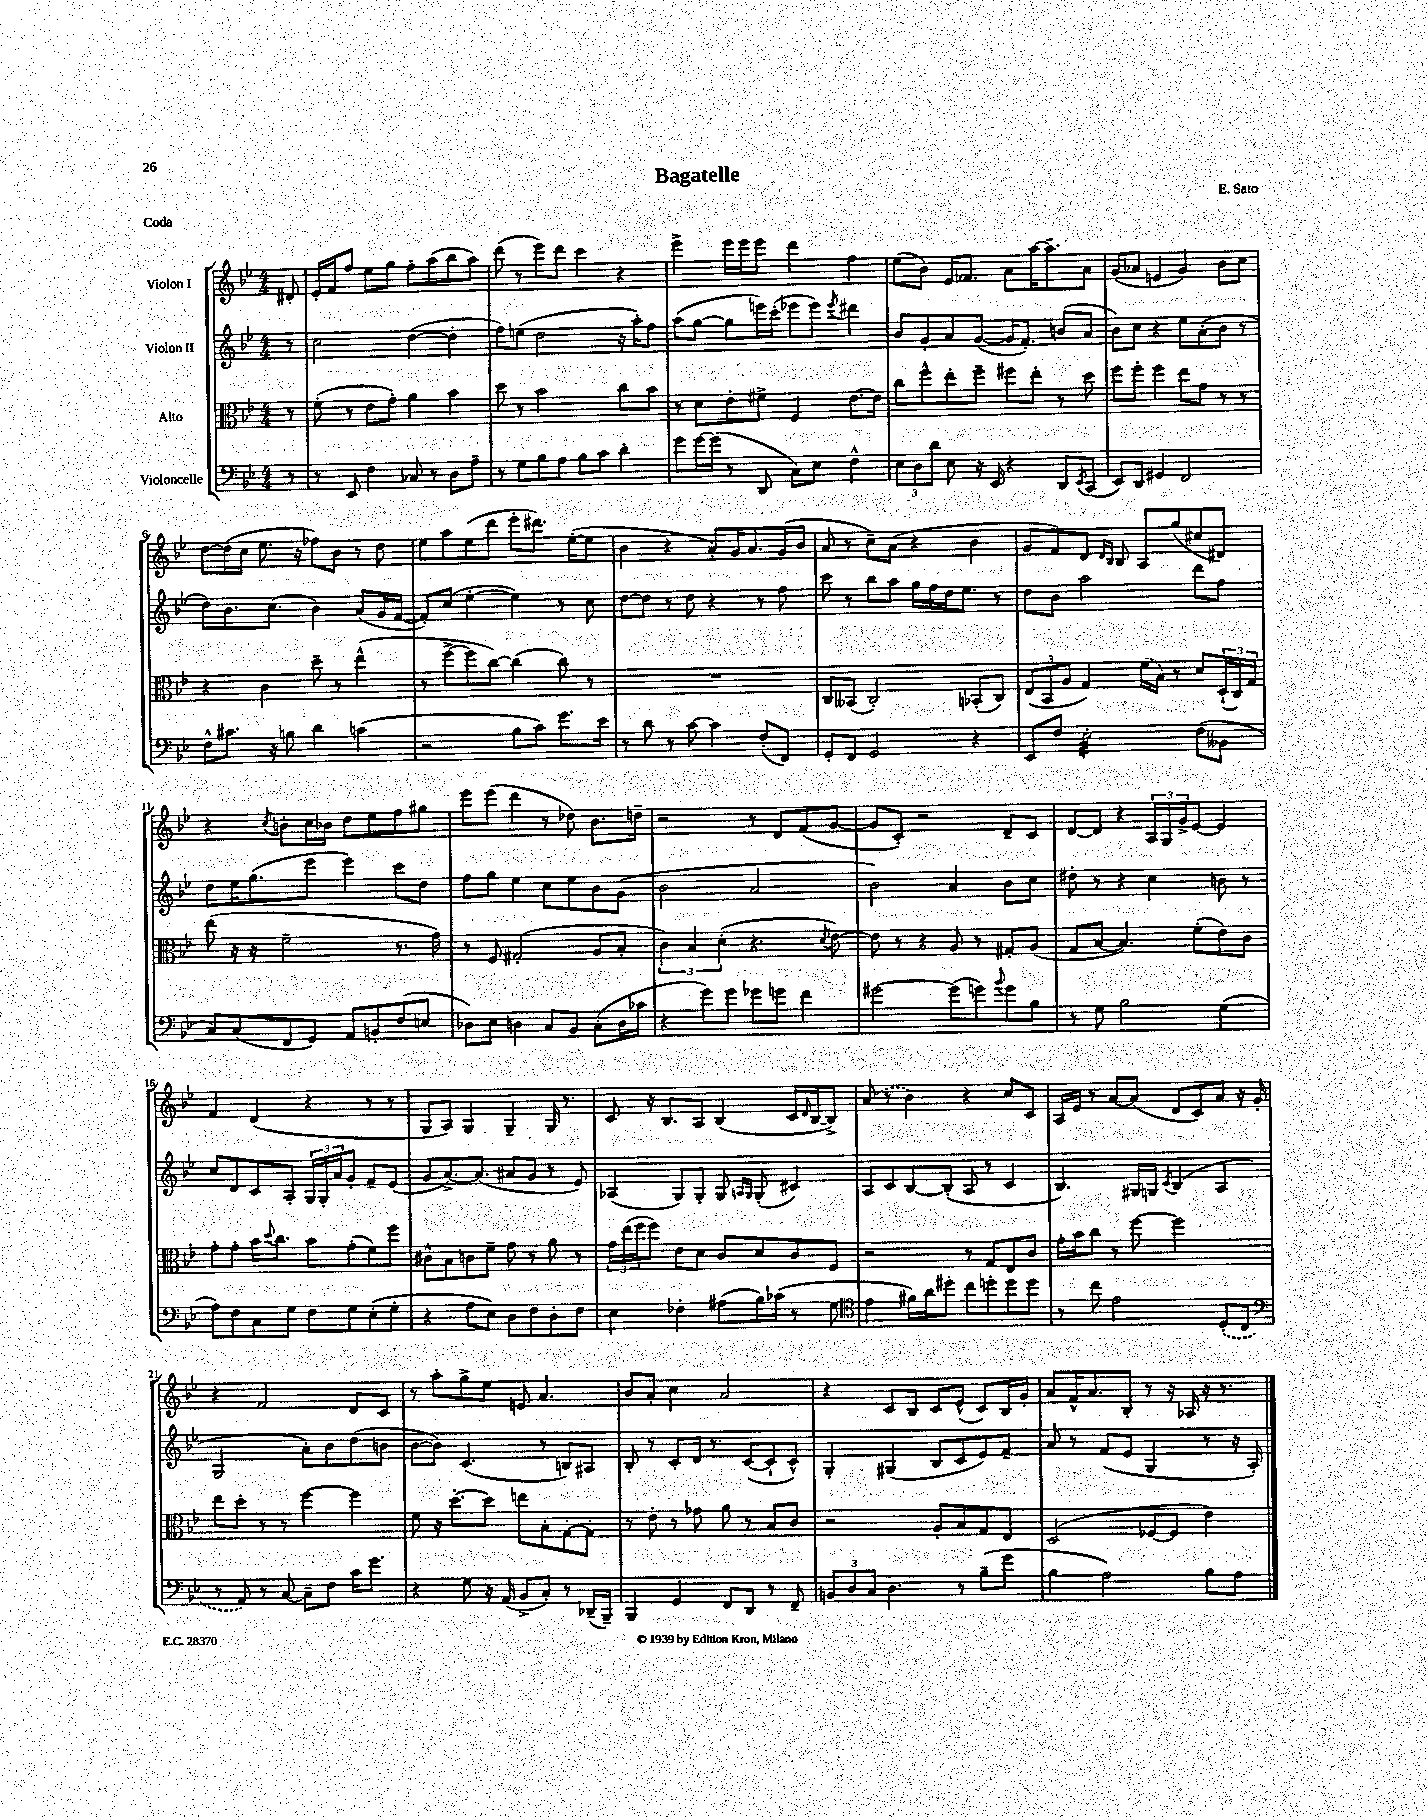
\header { title = "Bagatelle" composer = "E. Sato" piece = "Coda" }
<<
\new StaffGroup <<
\new Staff = "s0" \with { instrumentName = "Violon I" } {
    \clef treble \key bes \major \numericTimeSignature \time 4/4 \partial 8
    dis'8-. |
    ees'16-. f'16 f''8 ees''8 g''8 f''8-. a''8( bes''8 a''8) |
    d'''8( r8 ees'''8) d'''8 c'''4 r4 |
    ees'''4-> ees'''16 ees'''16 ees'''8 d'''4 f''4 |
    ees''8( bes'8) ees'16 fes'8. a'8 a''16~ a''8.-- a'8 |
    g'8( aes'8 e'4 g'4) bes'8 c''8 |
    d''8~ d''16( c''16 ees''8. r16 fes''8) bes'8 r8 d''8 |
    ees''8 a''8 ees''8( d'''8 ees'''8-. dis'''8.) ees''16~-.( ees''8 |
    bes'4 r4 a'8-.) g'16 a'8. g'16( bes'16 |
    a'8 r8 c''8--) a'8( r4 bes'4 |
    g'8 f'8) d'8 \grace { d'16 bes16 } bes8 a8 g''8( cis''8 dis'8) |
    r4 \acciaccatura { c''8 } b'8-. c''16 bes'16 d''8 ees''8 f''8 gis''8 |
    ees'''8 ees'''8( d'''4 r8 des''8) bes'8. d''16-- |
    r2 r8 d'8 f'8( g'8~ |
    g'8 c'8-.) r2 d'8-- c'8 |
    d'8~ d'8 r4 \tuplet 3/2 { a16 g16 g'16-> } ees'8~ ees'4 |
    f'4 d'4( r4 r8 r8 |
    g8 a8) g4 g4-- g16 r8. |
    c'8 r16 bes8. a8 bes4( c'16 \grace { d'16 } bes16~ bes8->) |
    \once \slurDashed a'8( r8 bes'4) r4 c''8 c'8 |
    a16 ees'16 r8 a'8~ a'8( d'8 c'8) a'8 r16 g'16-. |
    r4 f'2 d'8 c'8 |
    r8 a''8-. g''8-> ees''8 e'8 a'4. |
    bes'8 a'8-. c''4 a'2 |
    r4 c'8 bes8 c'8 ees'8-^( c'8) bes16 g'16-. |
    a'8 f'16-^ a'8. bes8-. r8 r16 aes16 r16 r8. \bar "|." |
}
\new Staff = "s1" \with { instrumentName = "Violon II" } {
    \clef treble \key bes \major \numericTimeSignature \time 4/4 \partial 8
    r8 |
    c''2 d''4~( d''4-. |
    f''8) e''8( d''2 r16 a''16-.) f''8 |
    a''8( g''8~ g''8 e'''16) c'''16-.( ees'''8 ees'''8) \acciaccatura { ees'''8 } dis'''4 |
    bes'8 g'8-. a'8 g'8~( g'16 f'8.-.) b'8( a'8 |
    bes'8) c''8 r4 ees''8 a'8-.( bes'8 r8 |
    d''8) bes'8. c''8.( bes'4) a'8( g'16 f'16~ |
    f'8-.) c''8( ees''4~-. ees''4) r8 c''8 |
    d''8~ d''8 r8 d''8 r4 r8 f''8 |
    c'''8 r8 bes''8 a''8 g''16 f''16 d''16 ees''8. r8 |
    d''8 bes'8 a''2 d'''8 f''8 |
    d''8 ees''16 g''8.( ees'''8 ees'''4) c'''8 d''8 |
    f''8 g''8 ees''4 c''8 ees''8 bes'8 g'8( |
    bes'2 a'2 |
    bes'2) a'4 bes'8 c''8 |
    dis''8-. r8 r4 c''4 b'8 r8 |
    c''8 d'8 c'8 a8-. \tuplet 3/2 { g16 g16-. a'16 } g'8-. f'8-- ees'8( |
    g'8 a'8.~->) a'8.( ais'8 g'8 r8 ees'8) |
    aes4( g8) g8-. g8 \grace { a16 g16 } g8-.( cis'4) |
    a8 c'8 bes8~ bes8-.( a8 r8 c'4 |
    bes4.) gis16 g16 \acciaccatura { c'8 } bes4( a4 |
    g2 a'8-.) bes'8 d''8( b'8 |
    bes'8~ bes'8) c'4.( r8 b8) ais8 |
    bes8-. r8 c'8-. d'16 r8. c'8~( c'8-! c'8-^) |
    g4-. gis4( bes8 c'8 ees'8) f'8-- |
    a'8 r8 f'8( ees'8 g4 r8 r16 a16-.) \bar "|." |
}
\new Staff = "s2" \with { instrumentName = "Alto" } {
    \clef alto \key bes \major \numericTimeSignature \time 4/4 \partial 8
    r8 |
    f'8-.( r8 ees'8 g'8-.) a'4 bes'4 |
    d''8 r8 bes'2 c''8 bes'8 |
    r8 d'8 ees'8-. fis'8-> f4 ees'8.~ ees'16 |
    c''8 f''8-^ ees''8-. f''8-- fis''8 ees''8-. r8 d''8 |
    f''8 f''8-. f''4 ees''8 g'8 r8 r8 |
    r4 c'4 d''8-- r8 ees''4-^( |
    r8 f''8~-> f''8 c''8~) c''4( c''8) r8 |
    R1 |
    c8 beses,8( c2-.) bes,8-.( c8) |
    \tuplet 3/2 { ees8( bes,8 a8 } g4) \once \slurDashed f'16( bes16) r8 d'8 \tuplet 3/2 { d16-!( c16) g16 } |
    ees''8( r16 r16 f'2-- r8. g'16) |
    r8 f8 gis2-.( a8 bes8-. |
    \tuplet 3/2 { c'4) bes4 d'4-.( } r4. \acciaccatura { d'8 } ees'8~) |
    ees'8 r8 r4 a8 r8 gis8-. a8( |
    g8 bes8~ bes4.) f'8-.( ees'8) c'8 |
    g'8-. g'8-. bes'16 \appoggiatura { d''8 } c''8. bes'8 g'8-.( f'8) f''8 |
    cis'8-^ bes8 c'8 f'8-- g'8 r8 a'8 r8 |
    \tuplet 3/2 { g'16 ees''16( f''16 } f''8) ees'8 d'8 c'8 d'8 c'8 f8 |
    r2 r8 g8 ees8 c'8 |
    g'16-. bes'16 c''8 r8 f''8~ f''2 |
    ees''8 d''8-. r8 r8 f''4~ f''4 |
    f'8 r16 d''8.~-. d''8 e''8 bes8-. g8~-. g8-. |
    r8 ees'8-. r8 ges'8 a'8 r8 bes8 c'8 |
    r2 a8-. bes8 g8 ees8 |
    d2( fes8~ fes8 ees'4) \bar "|." |
}
\new Staff = "s3" \with { instrumentName = "Violoncelle" } {
    \clef bass \key bes \major \numericTimeSignature \time 4/4 \partial 8
    r8 |
    r8 ees,8 f4 ces8 r8 d8 a8-- |
    r8 g8 bes8 a8 bes8 c'8 d'4-. |
    g'8 g'16~ g'16( r8 d,8 c8) ees8 f4-^ |
    \tuplet 3/2 { ees8 d8 d'8 } ees8 r16 ees,16 r4 d,8 \acciaccatura { ees,8 } c,8( |
    ees,8) d,8 gis,4 f,2 |
    f8-^ cis'8. r16 b8 d'4 c'4( |
    r2 bes8 c'8) g'8. ees'16 |
    r8 d'8 r8 c'8~ c'4 f8-.( f,8) |
    g,8-. f,8 g,2 r4 |
    ees,8 f8 ees2:32-. f8( beses,8 |
    c8) c8( f,8 g,8) a,8 b,8-. f8( e8 |
    des8) ees8 d4 c8 bes,8 c8-.( d16 ces'16 |
    r4 g'8) g'8 ges'8 g'8 f'4 |
    gis'2~ gis'8( g'8) \appoggiatura { bes'8 } g'8 bes8 |
    r8 g8 bes2 g4( |
    a8) f8 c8 g8 f8 g8 ees8-.( g8-. |
    r4 a8 ees8) d8 f8 d8-. f8 |
    ees4 fes4-. ais8( bes16) ces'16( r8 g8 |
    \clef tenor ees'4 fis'16) a'16 dis''8-. c''8 d''8-. d''8 d''8 |
    r8 c''8 ees'2 \once \slurDashed d8-.( c8 |
    \clef bass r8 a,8) r8 c8~ c8-- f8 c'16 g'8. |
    r4 g8 r16 a,16( bes,8-> c8-.) r8 des,16--( bes,,16--) |
    bes,,4 g,4 f,8 d,8 r8 f,8-- |
    \tuplet 3/2 { b,8 d8 c8 } d4. r8 bes8--( g'8 |
    bes4 a2) bes8 a8 \bar "|." |
}
>>
>>
